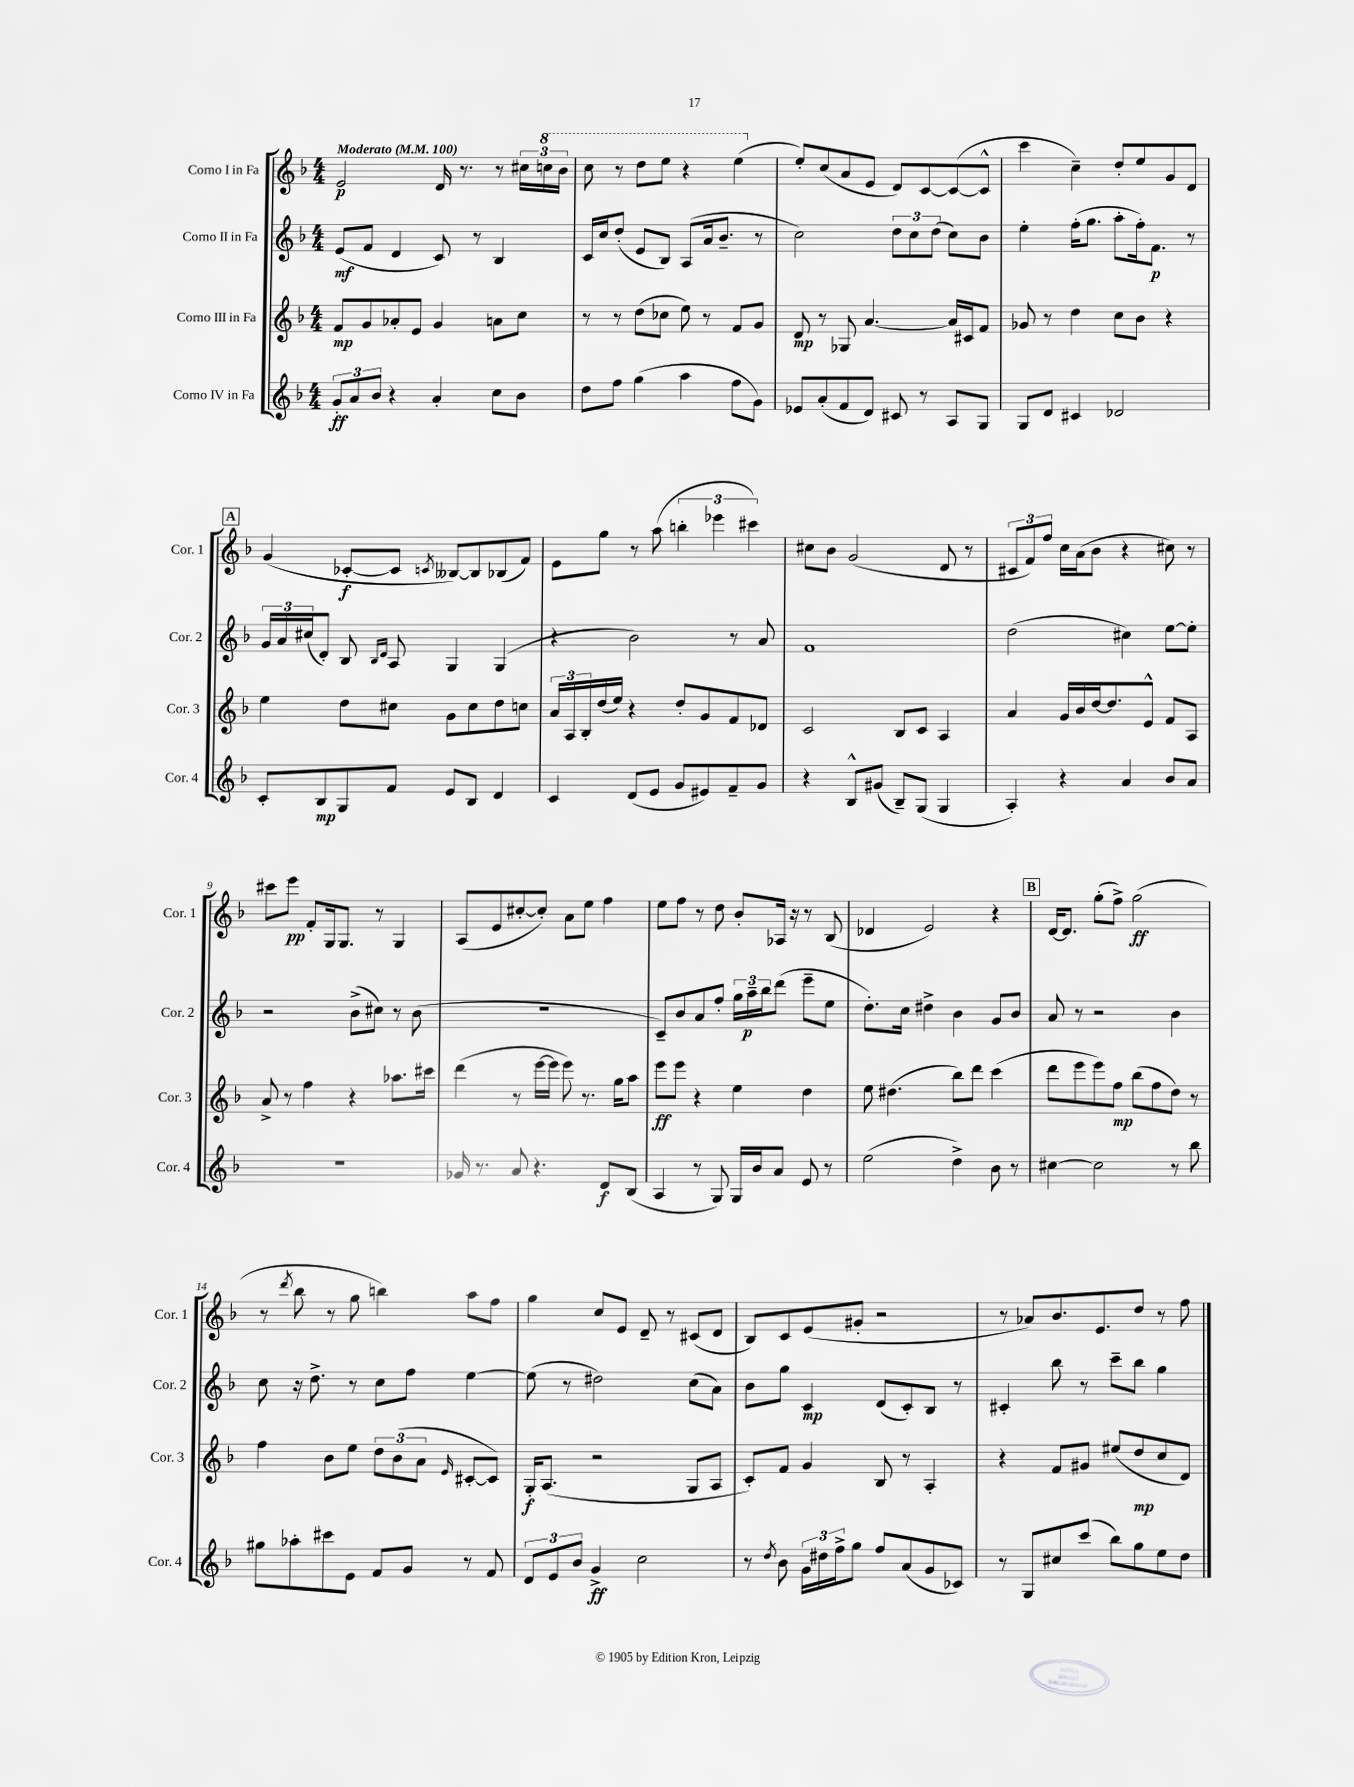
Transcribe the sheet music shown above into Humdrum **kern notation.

**kern	**kern	**kern	**kern
*staff4	*staff3	*staff2	*staff1
*clefG2	*clefG2	*clefG2	*clefG2
*k[b-]	*k[b-]	*k[b-]	*k[b-]
*M4/4	*M4/4	*M4/4	*M4/4
*MM100	*MM100	*MM100	*MM100
12g'	8f	(8e	2e
12a	.	.	.
.	8g	8f	.
12b-	.	.	.
4r	8a-'	4d	.
.	8e	.	.
4a'	4g	8c)	16d
.	.	.	8.r
.	.	8r	.
8cc	8a	4B-	8r
8b-	8cc	.	24cc#
.	.	.	24ccc
.	.	.	24bb-
=	=	=	=
8dd	8r	16c	8ccc
.	.	16cc	.
8ff	8r	(8dd'	8r
(4gg	(8dd	8e	8ddd
.	8cc-	8B-)	8eee
4aa	8ee)	(8A	4r
.	8r	16a	.
.	.	8.b-~	.
8ff	8f	.	(4eee
8g)	8g	8r	.
=	=	=	=
8e-	8d	2cc)	8ee')
(8a'	8r	.	(8cc
8f	8G-	.	8a
8d)	[4.a	.	8e
8c#	.	12dd	8d)
.	.	12cc	.
8r	.	.	[8c
.	.	(12dd	.
8A	16a]	8cc)	(8c_
.	16c#	.	.
8G	8f	8b-	8c^^]
=	=	=	=
8G	8g-	4ee'	4ccc
8d	8r	.	.
4c#	4dd	(16ff'	4cc~)
.	.	8.gg	.
2d-	8cc	8aa'	8dd'
.	8b-	16ff')	8ee
.	.	8.f	.
.	4r	.	8g
.	.	8r	8d
=	=	=	=
8c'	4ee	24g	(4g
.	.	24a	.
.	.	(24cc#	.
8B-	.	8d')	.
8G	8dd	8B-	[8c-'
.	.	16qqB-	.
.	.	16qqd	.
8f	8cc#	8A	8c-]
.	.	.	8qc
8e	8g	4G	[8B--)
8B-	8cc#	.	8B--]
4d	8dd	(4G	(8B-
.	8cc	.	8f)
=	=	=	=
4c	24a	4r	8e
.	24A	.	.
.	24B-'	.	.
.	(16dd	.	8gg
.	16ee)	.	.
(8d	4r	2b-)	8r
8e	.	.	(8aa
8g	8dd'	.	6bb'
8e#)	8g	.	.
.	.	.	6eee-
8f~	8f	8r	.
.	.	.	6ccc#)
8g	8d-	8a	.
=	=	=	=
4r	2c	1f	8cc#
.	.	.	8b-
8B-^^	.	.	(2g
(8g#	.	.	.
8B-~)	8B-	.	.
(8G	8c	.	.
4G	4A	.	8d
.	.	.	8r
=	=	=	=
4A')	4a	(2dd	12c#
.	.	.	12f)
.	.	.	12ff
4r	16g	.	16cc
.	16b-	.	(16a
.	[16dd	.	8b-
.	8.dd]	.	.
4a	.	4cc#)	4r
.	8e^^	.	.
8b-	8f	[8ee	8cc#)
8a	8A	8ee']	8r
=	=	=	=
1r	8a^	2r	8ccc#
.	8r	.	8eee
.	4ff	.	8f'
.	.	.	16G
.	.	.	8.G
.	4r	(8b-^	.
.	.	8cc#)	8r
.	8.aa-	8r	4G
.	.	(8b-	.
.	16ccc#	.	.
=	=	=	=
16g-	(4ddd	1r	(8A
8.r	.	.	.
.	.	.	8e
8a	8r	.	[8cc#'
4.r	[16eee	.	8cc#'])
.	16eee]	.	.
.	8eee)	.	8a
.	8.r	.	8ee
8d	.	.	4ff
.	16gg	.	.
(8B-	8aa	.	.
=	=	=	=
4A	8eee	8c~)	8ee
.	8eee	8b-	8ff
8r	4r	8a	8r
8G)	.	8ff'	8dd
16G	4ee	24gg	8b-'
.	.	24aa~	.
16b-	.	.	.
.	.	24bb-	.
8a	.	(8ddd	16A-
.	.	.	16r
8e	4dd	8eee~	8r
8r	.	8ee	(8B-
=	=	=	=
(2ee	8ee	8.dd')	4d-
.	(4.dd#	.	.
.	.	16cc	.
.	.	4dd#^	2e)
4dd^)	8bb-)	4b-	.
.	8ddd	.	.
8b-	(4ccc	8g	4r
8r	.	8b-	.
=	=	=	=
[4cc#	8ddd	8a	[16d
.	.	.	8.d]
.	8eee	8r	.
2cc#]	8eee)	2r	(8gg'
.	8ff	.	8ff^)
.	(8bb-	.	(2gg
.	8ff	.	.
8r	8dd)	4b-	.
8bb-	8r	.	.
=	=	=	=
8gg#	4ff	8cc	8r
.	.	.	8qddd
8aa-'	.	16r	8bb-
.	.	8.dd^	.
8ccc#	8b-	.	8r
8e	8ee	8r	8gg
8f	12dd	8cc	4bb)
.	(12b-	.	.
8g	.	8ff	.
.	12a	.	.
.	16qqe	.	.
8r	[8c#'	[4ee	8aa
8f	8c#])	.	8ff
=	=	=	=
12d	16G'	(8ee]	4gg
.	(8.A	.	.
12e	.	.	.
.	.	8r	.
12b-	.	.	.
4g^	2r	2dd#)	8cc
.	.	.	8e
2cc	.	.	8d~
.	.	.	8r
.	8G	(8cc	(8c#
.	8A	8a)	8d
=	=	=	=
8r	8c')	8b-	8B-)
8qdd	.	.	.
8b-	8f	8gg	8c
24g	4g	4c	(8e
24dd#	.	.	.
24ff^	.	.	.
8gg	.	.	8g#'
8ff	8B-	(8d	2r
(8a	8r	8c')	.
8g	4A'	8B-	.
8c-)	.	8r	.
=	=	=	=
8r	4r	4c#'	8r
8G	.	.	8a-)
8cc#	8f	8bb-	8.b-
(8ccc	8g#	8r	.
.	.	.	8.e
8bb-)	(8ee#	8ccc~	.
8gg	8dd	8bb-	8dd
8ee	8cc	4gg	8r
8dd	8d)	.	8ff
==	==	==	==
*-	*-	*-	*-
